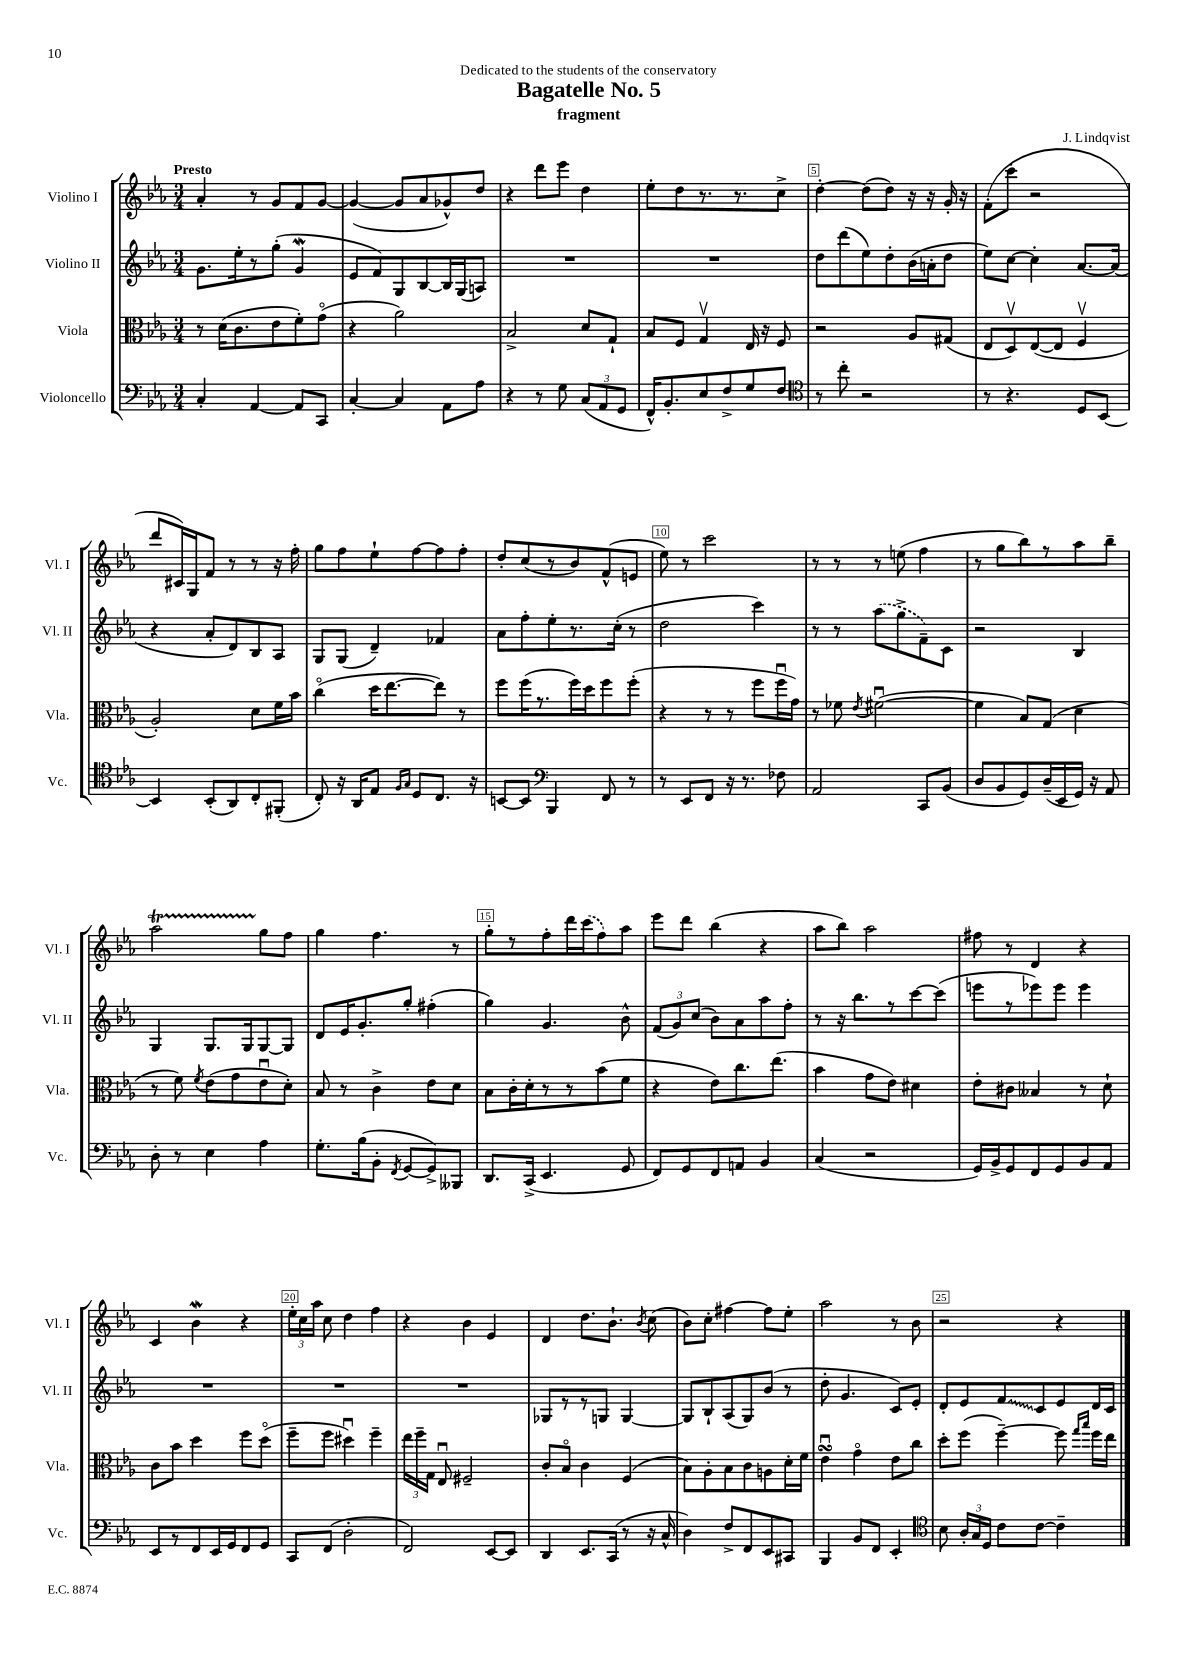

**kern	**kern	**kern	**kern
*staff4	*staff3	*staff2	*staff1
*clefF4	*clefC3	*clefG2	*clefG2
*k[b-e-a-]	*k[b-e-a-]	*k[b-e-a-]	*k[b-e-a-]
*M3/4	*M3/4	*M3/4	*M3/4
4C'	8r	8.g	4a-'
.	(16d	.	.
.	8.c	16ee-'	.
[4AA-	.	8r	8r
.	8e-	(8gg'	8g
8AA-]	8f')	4g	8f
8CC	(8go	.	[8g
=	=	=	=
[4C'	4r	8e-	(4g_
.	.	8f)	.
4C]	2a-)	8G	8g]
.	.	[8B-	8a-
8AA-	.	16B-]	8g-^^)
.	.	(16G	.
8A-	.	8A)	8dd
=	=	=	=
4r	2B-^	2.r	4r
8r	.	.	8ddd
8G	.	.	8eee-
(12C	8d	.	4dd
12AA-	.	.	.
.	8G`	.	.
12GG	.	.	.
=	=	=	=
16FF^^)	8B-	2.r	8ee-'
8.BB-'	.	.	.
.	8F	.	8dd
8E-	4Gv	.	8.r
8F^	.	.	.
.	.	.	8.r
8G	16E-	.	.
.	16r	.	.
8F	8F	.	8cc^
=	=	=	=
*clefC4	*	*	*
8r	2r	8dd	[4dd'
8cc'	.	(8ddd	.
2r	.	8ee-)	(8dd]
.	.	8dd'	8dd)
.	8A-	(16b-	16r
.	.	16a'	16r
.	(8G#	8dd	16g'
.	.	.	16r
=	=	=	=
8r	8E-	8ee-)	(8f'
4.r	8Dv)	[8cc	8ccc'
.	([8E-	4cc']	2r
.	8E-]	.	.
8D	4Fv	[8.a-	.
[8BB-	.	.	.
.	.	(16a-]	.
=	=	=	=
4BB-]	2A-')	4r	8ddd
.	.	.	16c#)
.	.	.	16G
(8BB-'	.	8a-'	8f
8AA-)	.	8d)	8r
8C'	8d	8B-	8r
(8FF#'	16f	8A-	16r
.	16b-	.	16ff'
=	=	=	=
8C')	(4cco	8G	8gg
16r	.	(8G	8ff
16AA-	.	.	.
8E-	16dd	4d~)	8ee-`
.	[8.ee-	.	.
16qqF	.	.	.
16qqG	.	.	.
8D	.	.	[8ff
8.C	8ee-])	4f-	8ff]
.	8r	.	8ff'
16r	.	.	.
=	=	=	=
[8BB	8ff	8a-	8dd'
8BB]	(16ff	8ff'	(8cc
.	8.r	.	.
*clefF4	*	*	*
4BBB-	.	8ee-'	8r
.	16ff)	8.r	8b-)
.	16dd	.	.
8FF	8ff	.	(8f^^
.	.	(16cc'	.
8r	(8ff'	8r	8e
=	=	=	=
8r	4r	2dd	8ee-)
8EE-	.	.	8r
8FF	8r	.	2ccc
16r	8r	.	.
8.r	.	.	.
.	8ff	4ccc)	.
8F-	16ffu	.	.
.	16g)	.	.
=	=	=	=
2AA-	8r	8r	8r
.	8f-	8r	8r
.	8qe-	.	.
.	([2f#u	(8aa-	8r
.	.	8gg^	(8ee
8CC	.	8f~)	4ff
(8BB-	.	8c	.
=	=	=	=
8D	4f#]	2r	8r
8BB-	.	.	8gg
8GG)	8B-)	.	8bb-)
(16D~	(8G	.	8r
16EE-	.	.	.
16GG)	4d	4B-	8aa-
16r	.	.	.
8AA-	.	.	8bb-~
=	=	=	=
8D'	8r	4G	2aa-
8r	8f)	.	.
.	8qf	.	.
4E-	(8e-	8.G	.
.	8g	.	.
.	.	16G	.
4A-	8e-u	[8G	8gg
.	8d')	8G]	8ff
=	=	=	=
8.G'	8B-	8d	4gg
.	8r	16e-	.
(16B-	.	8.g'	.
8BB-'	4c^	.	4.ff
8qFF	.	.	.
[8GG	.	8gg'	.
8GG^])	8e-	(4ff#'	.
8BBB--	8d	.	8r
=	=	=	=
8.DD	8B-	4gg)	8gg'
.	16c'	.	8r
(16CC^	16d'	.	.
4.EE-	8r	4.g	8ff'
.	8r	.	16ddd
.	.	.	(16ccc
.	(8b-	.	8ff)
8GG	8f	8b-^^	8aa-
=	=	=	=
8FF)	4r	(12f	8eee-
.	.	12g)	.
8GG	.	.	8ddd
.	.	(12cc	.
8FF	8e-)	8b-)	(4bb-
8AA	8.cc	8a-	.
4BB-	.	8aa-	4r
.	(8.ee-	.	.
.	.	8ff'	.
=	=	=	=
(4C	4b-	8r	8aa-
.	.	16r	8bb-)
.	.	8.bb-	.
2r	8g	.	2aa-
.	8e-)	8r	.
.	4d#	[8ccc	.
.	.	(8ccc]	.
=	=	=	=
16GG)	8e-'	8eee	8ff#
16BB-^	.	.	.
8GG	8c#	8r	8r
8FF	4B--	8eee-)	4d
8GG	.	8eee-	.
8BB-	8r	4eee-	4r
8AA-	8d`	.	.
=	=	=	=
8EE-	8c	2.r	4c
8r	8b-	.	.
8FF	4dd	.	4b-
16EE-	.	.	.
16GG	.	.	.
8FF	8ff	.	4r
8GG	(8ddo	.	.
=	=	=	=
8CC	8ff~	2.r	24ee-'
.	.	.	24cc
.	.	.	24aa-
(8FF	8ff	.	8cc
2D'	4dd#u)	.	4dd
.	4ff~	.	4ff
=	=	=	=
2FF)	24ee-	2.r	4r
.	24ff~	.	.
.	24G	.	.
.	8E-u	.	.
.	2F#~	.	4b-
[8EE-	.	.	4e-
8EE-]	.	.	.
=	=	=	=
4DD	8c'	8G-	4d
.	8B-o	8r	.
8.EE-	4c	8r	8.dd
.	.	8G	.
(16CC	.	.	8.b-`
8r	(4F	[4G	.
.	.	.	8qb-
16r	.	.	(8cc
16C^^	.	.	.
=	=	=	=
4D)	8B-)	8G]	8b-)
.	8A-'	8B-`	8cc'
8F^	8B-	(8A-	[4ff#
8FF	8c	8G)	.
8EE-	8A	(8b-	8ff#]
8CC#	16d'	8r	8ee-'
.	16f	.	.
=	=	=	=
4BBB-	4e-u	8dd'	2aa-
.	.	4.g	.
8BB-	4go	.	.
8FF	.	.	.
4EE-'	8e-	8c)	8r
.	8cc	8e-'	8b-
=	=	=	=
*clefC4	*	*	*
8B-	8dd'	8d'	2r
24A-'	(8ff	8e-	.
24G	.	.	.
24D	.	.	.
8c	[4ff~)	8f	.
[8c	.	8c	.
4c~]	8ff]	8e-	4r
.	16qqgg	.	.
.	16qqbb-	.	.
.	16ff	16d	.
.	16ee-	16c	.
==	==	==	==
*-	*-	*-	*-
